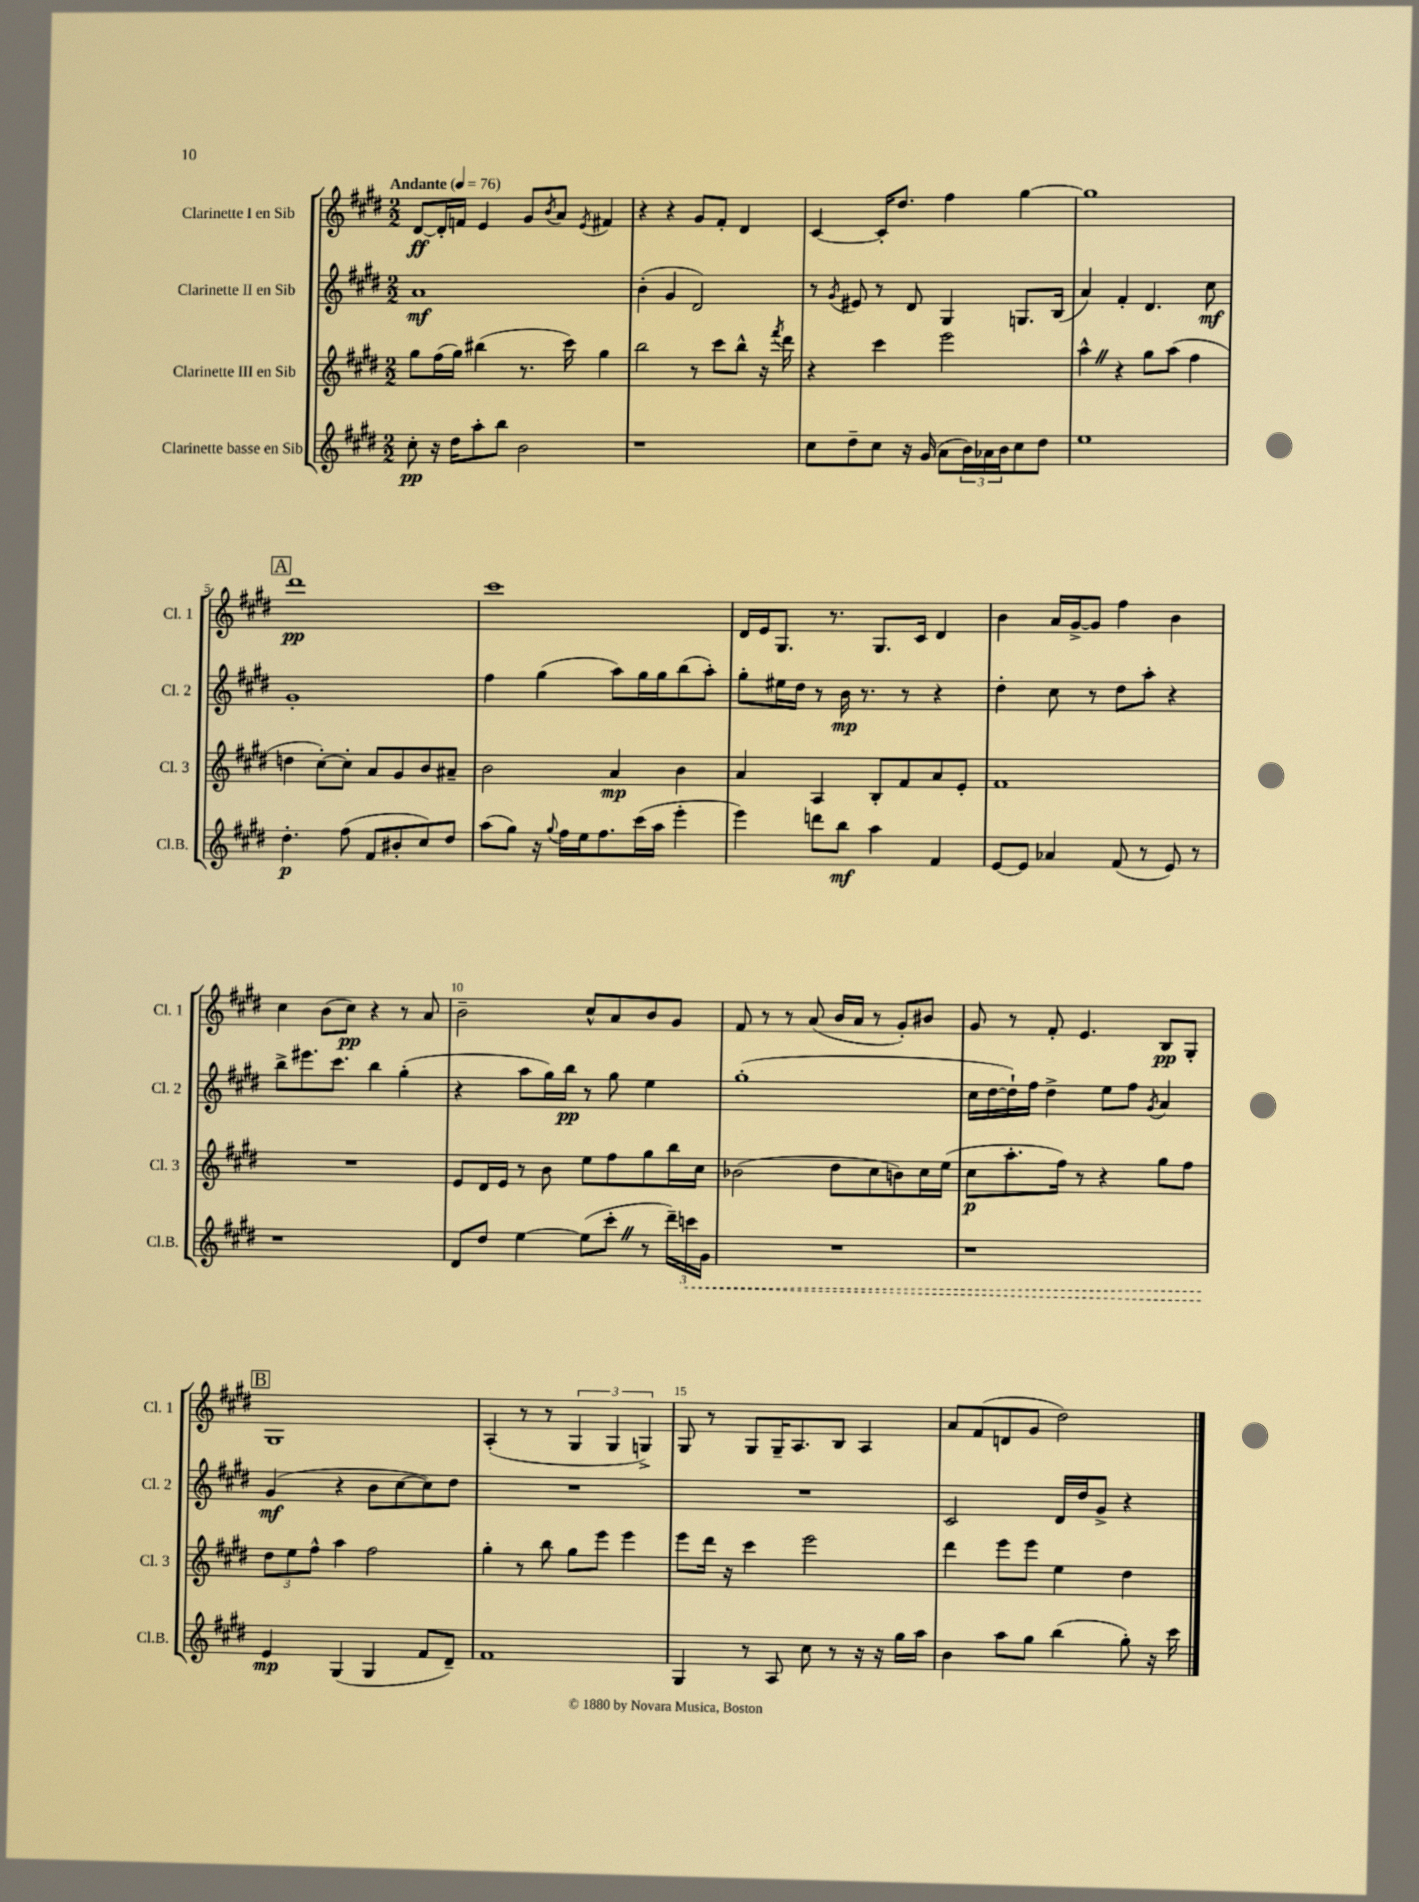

**kern	**kern	**kern	**kern
*staff4	*staff3	*staff2	*staff1
*clefG2	*clefG2	*clefG2	*clefG2
*k[f#c#g#d#]	*k[f#c#g#d#]	*k[f#c#g#d#]	*k[f#c#g#d#]
*M2/2	*M2/2	*M2/2	*M2/2
*MM76	*MM76	*MM76	*MM76
8cc#'\	8gg#\L	1a	[8d#/L
16r	(16ff#\L	.	16d#'/]L
16dd#\LK	16gg#\JJ)	.	16f/JJ
8aa'\	(4bb#\	.	4e/
8bb\J	.	.	.
2b\	8.r	.	8g#/L
.	.	.	8qb/
.	.	.	8a/J
.	16ccc#\)	.	.
.	.	.	8qe/
.	4gg#\	.	4f#/
=	=	=	=
1r	2bb\	(4b'\	4r
.	.	4g#/	4r
.	8r	2d#/)	8g#/L
.	8ccc#\L	.	8f#'/J
.	8bb^^\J	.	4d#/
.	16r	.	.
.	8qfff#/	.	.
.	16ddd#\	.	.
=	=	=	=
8cc#\L	4r	8r	[4c#/
.	.	8qg#/	.
8dd#~\	.	8e#/	.
8cc#\J	4ccc#\	8r	16c#'/]LK
.	.	.	8.dd#/J
16r	.	8d#/	.
(16g#/	.	.	.
8a\L	2eee\	4G#/	4ff#\
24b\L)	.	.	.
24a-\	.	.	.
24b\J	.	.	.
8cc#\	.	8.G/L	[4gg#\
8dd#\J	.	.	.
.	.	(16B/Jk	.
=	=	=	=
1ee	4aa^^\	4a/)	1gg#]
.	4r	4f#'/	.
.	8gg#\L	4.d#/	.
.	(8aa\J	.	.
.	4ff#\	.	.
.	.	8cc#\	.
=	=	=	=
4.dd#'\	4dd\	1g#'	1ddd#
.	[8cc#'\L)	.	.
(8ff#\	8cc#'\]J	.	.
8f#/L	8a/L	.	.
8b#'/	8g#/	.	.
8cc#/)	8b/	.	.
8dd#/J	8a#~/J	.	.
=	=	=	=
(8aa\L	2b\	4ff#\	1ccc#
8gg#\J)	.	.	.
16r	.	(4gg#\	.
8qqgg#/	.	.	.
16ff#\LL	.	.	.
16ee\J	.	.	.
8.ff#\	.	.	.
.	4a/	8aa\L)	.
(16ccc#\L	.	16gg#\L	.
16aa\JJ	.	16gg#\J	.
4eee'\	4b\	(8bb\	.
.	.	8aa'\J)	.
=	=	=	=
4eee\)	4a/	8gg#'\L	16d#/LL
.	.	.	16e/J
.	.	16ee#\L	8.G#/J
.	.	16dd#\JJ	.
8ddd\L	4A/	8r	.
.	.	.	8.r
8bb\J	.	16b\	.
.	.	8.r	.
4aa\	8B'/L	.	8.G#/L
.	8f#/	8r	.
.	.	.	16c#/Jk
4f#/	8a/	4r	4d#/
.	8e'/J	.	.
=	=	=	=
[8e/L	1f#	4dd#'\	4b\
8e/]J	.	.	.
4a-/	.	8cc#\	16a/LL
.	.	.	[16g#^/J
.	.	8r	8g#/]J
(8f#/	.	8dd#\L	4ff#\
8r	.	8aa'\J	.
8e/)	.	4r	4b\
8r	.	.	.
=	=	=	=
1r	1r	8bb^\L	4cc#\
.	.	8.eee#\	.
.	.	.	(8b\L
.	.	8.ccc#\J	.
.	.	.	8cc#\J)
.	.	4bb\	4r
.	.	(4gg#'\	8r
.	.	.	8a/
=	=	=	=
8d#/L	8e/L	4r	2b~\
8dd#/J	16d#/L	.	.
.	16e/JJ	.	.
[4ee\	8r	8aa\L	.
.	8b\	16gg#\L)	.
.	.	16bb\JJ	.
(8ee\]L	8ee\L	8r	8cc#^^/L
8ccc#'\J	8ff#\	8gg#\	8a/
8r	8gg#\	4ee\	8b/
24ddd#~\LL)	16bb\L	.	8g#/J
24ccc\	.	.	.
.	16cc#\JJ	.	.
24g#\JJ	.	.	.
=	=	=	=
1r	(2b-\	(1gg#'	8f#/
.	.	.	8r
.	.	.	8r
.	.	.	(8a/
.	8dd#\L	.	16b/LL
.	.	.	16a/JJ
.	8cc#\	.	8r
.	8b\)	.	8g#'/L)
.	16cc#\L	.	8b#/J
.	(16ee\JJ	.	.
=	=	=	=
1r	8cc#\L	16cc#\LL	8g#/
.	.	[16dd#\	.
.	8.aa'\	16dd#`\])	8r
.	.	16ff#\JJ	.
.	.	4dd#^\	8f#'/
.	16ff#\Jk)	.	.
.	8r	.	4.e/
.	4r	8ee\L	.
.	.	8ff#\J	.
.	.	8qg#/	.
.	8gg#\L	4a/	8B/L
.	8ff#\J	.	8G#'/J
=	=	=	=
4e/	12dd#\L	(4g#/	1G#
.	12ee\	.	.
.	12ff#^^\J	.	.
(4G#/	4aa\	4r	.
4G#/	2ff#\	8b\L	.
.	.	[8cc#\	.
8f#/L	.	8cc#\])	.
8d#~/J)	.	8dd#\J	.
=	=	=	=
1f#	4gg#'\	1r	(4A'/
.	8r	.	8r
.	8bb\	.	8r
.	8gg#\L	.	6G#/
.	8eee\J	.	.
.	.	.	6G#/
.	4eee\	.	.
.	.	.	6G^/)
=	=	=	=
4G#/	8eee\L	1r	8G#/
.	16ddd#\Jk	.	8r
.	16r	.	.
8r	4ccc#\	.	8G#/L
8A/	.	.	16G#~/K
.	.	.	8.A/
8cc#\	2eee\	.	.
8r	.	.	8B/J
16r	.	.	4A/
16r	.	.	.
16gg#\LL	.	.	.
16aa\JJ	.	.	.
=	=	=	=
4b\	4ddd#\	2c#/	8a/L
.	.	.	(8f#/
8aa\L	8eee\L	.	8d/
8gg#\J	8eee\J	.	8g#/J
(4bb\	4ee\	16d#/LL	2dd#\)
.	.	16dd#/J	.
.	.	8g#^/J	.
8gg#'\)	4dd#\	4r	.
16r	.	.	.
16ccc#\	.	.	.
==	==	==	==
*-	*-	*-	*-
